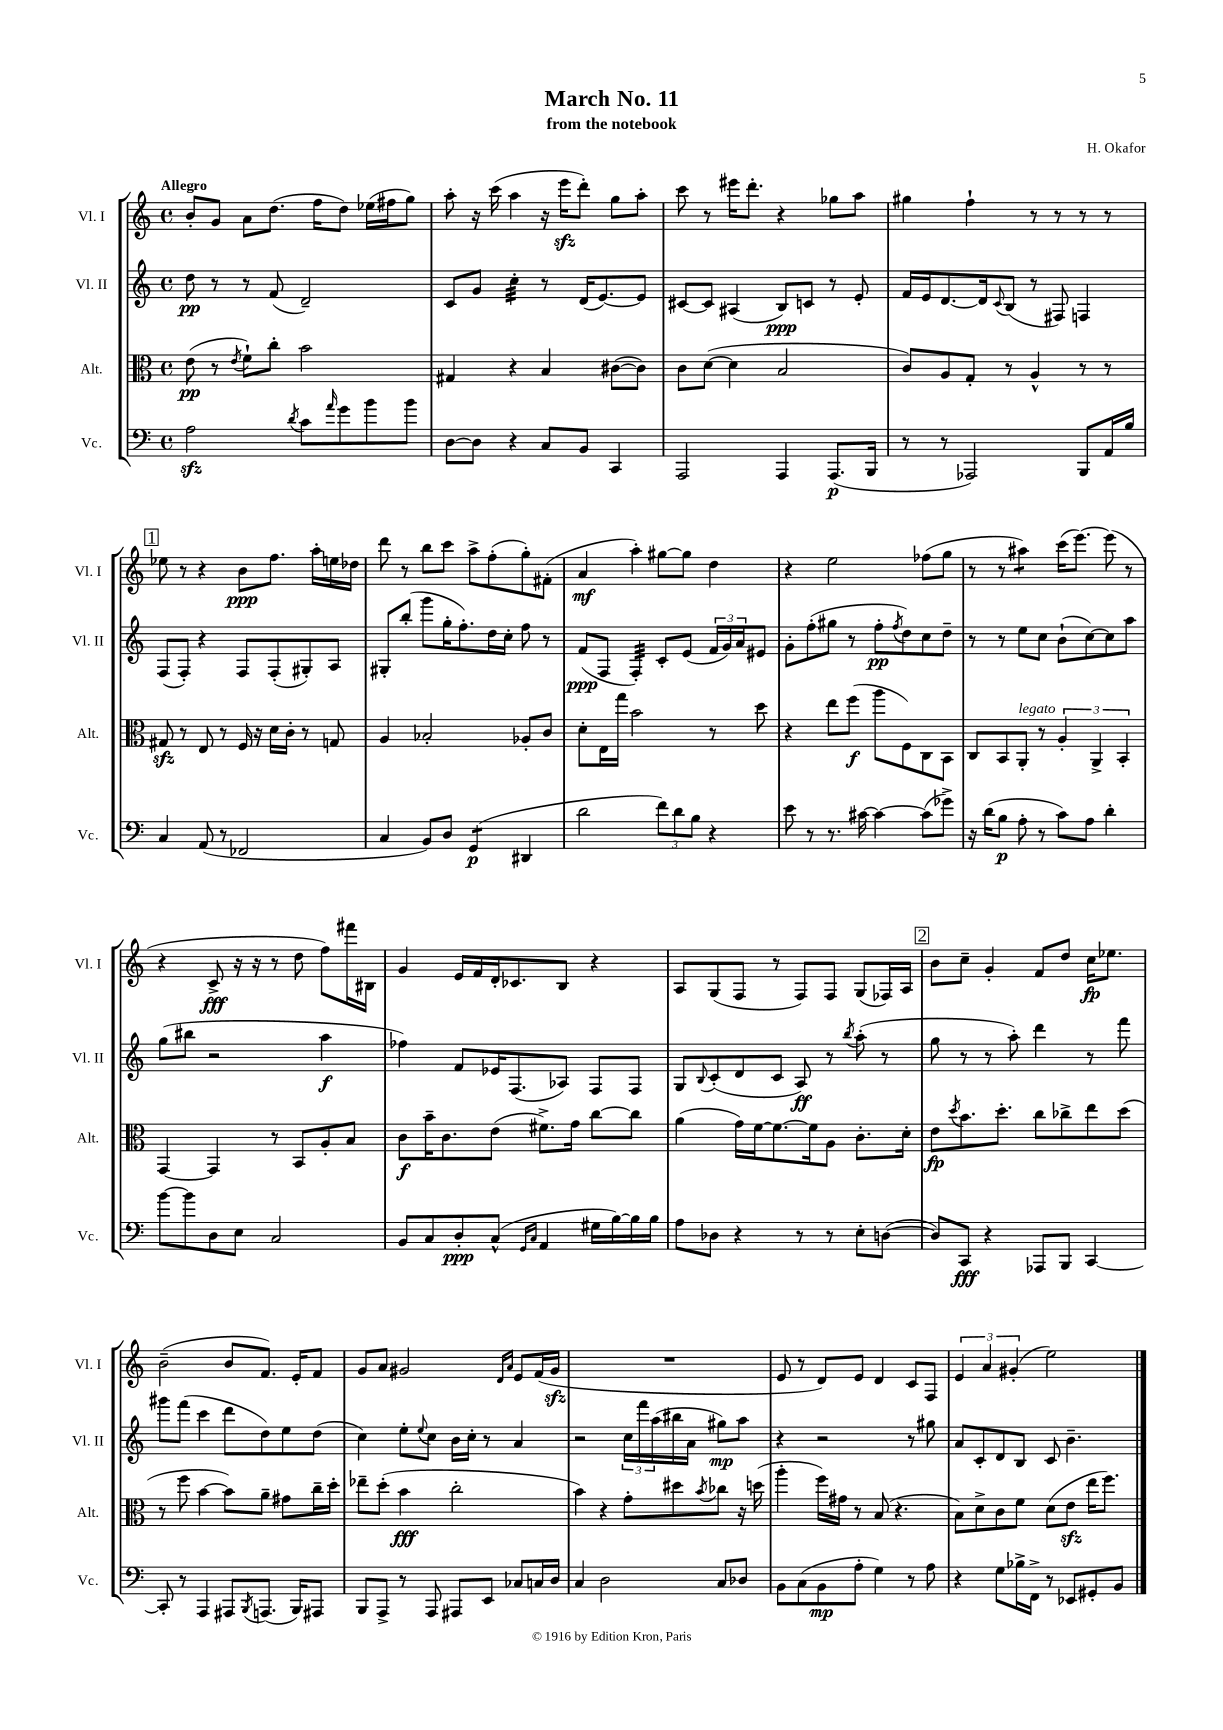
\header { title = "March No. 11" composer = "H. Okafor" subtitle = "from the notebook" }
<<
\new StaffGroup <<
\new Staff = "s0" \with { instrumentName = "Vl. I" shortInstrumentName = "Vl. I" } {
    \clef treble \key c \major \defaultTimeSignature \time 4/4 \tempo "Allegro"
    b'8-. g'8 a'8 d''8.( f''16 d''8) ees''16( fis''16 g''8) |
    a''8-. r16 c'''16( a''4 r16 e'''16\sfz d'''8-.) g''8 a''8-. |
    c'''8 r8 eis'''16 d'''8.-. r4 ges''8 a''8 |
    gis''4 f''4-! r8 r8 r8 r8 |
    \mark \markup { \box "1" } ees''8 r8 r4 b'8\ppp f''8. a''16-. e''16 des''16 |
    d'''8 r8 b''8 c'''8 a''8-> f''8-.( g''8-.) fis'8-.( |
    a'4\mf a''4-.) gis''8~ gis''8 d''4 |
    r4 e''2 fes''8( g''8 |
    r8 r8 ais''4:8) c'''16( e'''8.~) e'''8( r8 |
    r4 c'8->\fff r16 r16 r8 d''8 f''8) fis'''16 bis16 |
    g'4 e'16 f'16 d'16-. ces'8. b8 r4 |
    a8 g8( f8 r8 f8) f8 g8( fes16) a16 |
    \mark \markup { \box "2" } b'8 c''8-- g'4-. f'8 d''8 c''16\fp ees''8. |
    b'2--( b'8 f'8.) e'16-. f'8 |
    g'8 a'8 gis'2 \grace { d'16 a'16 } e'8 f'16( gis'16\sfz |
    R1 |
    e'8 r8 d'8) e'8 d'4 c'8 f8 |
    \tuplet 3/2 { e'4 a'4 gis'4-.( } e''2) \bar "|." |
}
\new Staff = "s1" \with { instrumentName = "Vl. II" shortInstrumentName = "Vl. II" } {
    \clef treble \key c \major \defaultTimeSignature \time 4/4
    d''8\pp r8 r8 f'8( d'2--) |
    c'8 g'8 c''4:32-. r8 d'16( e'8.~) e'8 |
    cis'8~ cis'8 ais4( b8\ppp) c'8 r8 e'8-. |
    f'16 e'16 d'8.~ d'16 \appoggiatura { c'8 } b8( r8 fis8) f4 |
    \mark \markup { \box "1" } f8( f8-.) r4 f8 f8-.( gis8-.) a8 |
    gis8-. b''8-.( g'''8 g''16-. f''8.-.) d''16 c''16-. f''8 r8 |
    f'8\ppp( f8 f4:32-.) c'8-. e'8( \tuplet 3/2 { f'16 g'16) a'16 } eis'8 |
    g'8-. f''8-.( gis''8 r8 f''8-.\pp \acciaccatura { f''8 } d''8) c''8 d''8-- |
    r8 r8 e''8 c''8 b'8-!( c''8~) c''8 a''8 |
    g''8( bis''8 r2 a''4\f |
    fes''4) f'8 ees'16 f8.( aes8) f8 f8 |
    g8 \appoggiatura { b8 } c'8-.( d'8 c'8 a8\ff) r8 \acciaccatura { b''8 } a''8-.( r8 |
    \mark \markup { \box "2" } g''8 r8 r8 a''8-.) d'''4 r8 f'''8 |
    gis'''8 f'''8( c'''4 d'''8 d''8) e''8 d''8( |
    c''4) e''8-. \appoggiatura { e''8 } c''8 b'16 c''16-. r8 a'4 |
    r2 \tuplet 3/2 { c''16 f'''16 a''16( } bis''16 a'16 gis''8\mp) a''8 |
    r4 r2 r8 gis''8 |
    a'8 c'8-. d'8 b8 c'8 b'4.-- \bar "|." |
}
\new Staff = "s2" \with { instrumentName = "Alt." shortInstrumentName = "Alt." } {
    \clef alto \key c \major \defaultTimeSignature \time 4/4
    e'8\pp( r8 \acciaccatura { e'8 } f'8-!) c''8-. b'2 |
    gis4 r4 b4 cis'8~( cis'8) |
    c'8 d'8~( d'4 b2 |
    c'8) a8 g8-. r8 a4-^ r8 r8 |
    \mark \markup { \box "1" } gis8\sfz r8 e8 r8 f16 r16 d'16 c'16-. r8 g8 |
    a4 bes2-. aes8-. c'8 |
    d'8-. e16 g''16 b'2 r8 d''8 |
    r4 e''8 f''8\f( a''8 f8) c8 b,8 |
    c8 b,8 a,8-.^\markup { \italic "legato" } r8 \tuplet 3/2 { a4-. a,4-> b,4-. } |
    g,4~ g,4 r8 b,8 a8-. b8 |
    c'8\f b'16-- c'8. e'8( fis'8.->) g'16 c''8~ c''8 |
    a'4( g'16) f'16~ f'8.~ f'16 a8 c'8.-. d'16-. |
    \mark \markup { \box "2" } e'8\fp \acciaccatura { d''8 } b'8. d''8.-. c''8 ces''8-> e''8 d''8( |
    r8 f''8 b'4~ b'8) a'8-- gis'8 c''16-- d''16-. |
    ees''8-- d''8-.( b'4\fff c''2-. |
    b'4) r4 g'8-. dis''8 \acciaccatura { b'8 } ces''8 r16 d''16( |
    a''4-. f''16) gis'16 r8 b8( r4. |
    b8) d'8-> c'8 f'8 d'8( e'8\sfz e''16 f''8.) \bar "|." |
}
\new Staff = "s3" \with { instrumentName = "Vc." shortInstrumentName = "Vc." } {
    \clef bass \key c \major \defaultTimeSignature \time 4/4
    a2\sfz \acciaccatura { d'8 } c'8 \grace { a'16 } g'8 b'8 b'8 |
    d8~ d8 r4 c8 b,8 c,4 |
    a,,2 a,,4 a,,8.\p( b,,16 |
    r8 r8 aes,,2) b,,8 a,16 b16 |
    \mark \markup { \box "1" } c4 a,8( r8 fes,2 |
    c4 b,8) d8 g,4:8\p( dis,4 |
    d'2 \tuplet 3/2 { f'8) d'8 b8 } r4 |
    e'8 r8 r8. cis'16~ cis'4~ cis'8( ges'8->) |
    r16 d'16( b8\p a8-. r8 c'8) a8 d'4-. |
    b'8~ b'8 d8 e8 c2 |
    b,8 c8 d8-.\ppp c8-^( \grace { g,16 c16 } a,4 gis16 b16~) b16 b16 |
    a8 des8 r4 r8 r8 e8-. d8~( |
    \mark \markup { \box "2" } d8) c,8\fff r4 aes,,8 b,,8 c,4~ |
    c,8-. r8 a,,4 ais,,8 \acciaccatura { b,,8 } a,,8.( b,,16) ais,,8 |
    b,,8 a,,8-> r8 a,,8 ais,,8 e,8 ces8 c16 d16 |
    c4 d2 c8 des8 |
    b,8 c8( b,8\mp a8-. g4) r8 a8 |
    r4 g8 bes16-> f,16-> r8 ees,8 gis,8-. b,8 \bar "|." |
}
>>
>>
\layout { \context { \Score \remove "Bar_number_engraver" } }
